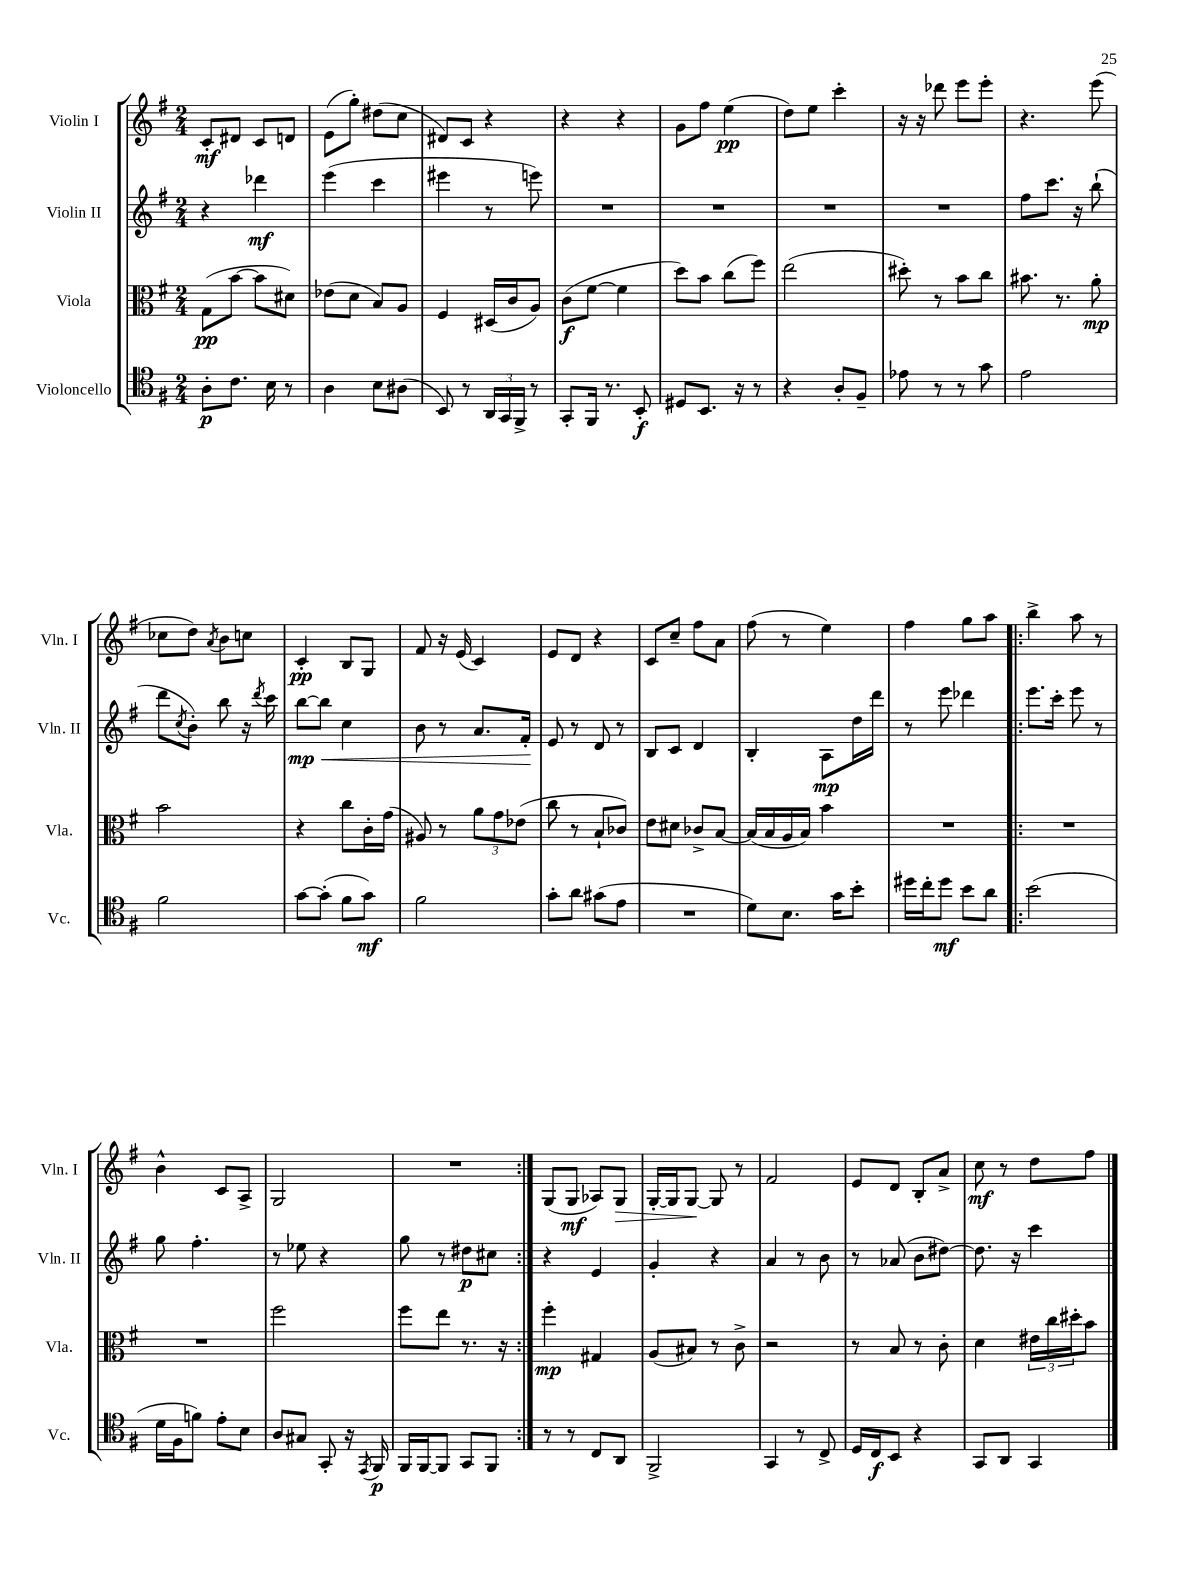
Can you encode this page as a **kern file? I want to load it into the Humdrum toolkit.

**kern	**dynam	**kern	**dynam	**kern	**dynam	**kern	**dynam
*part4	*part4	*part3	*part3	*part2	*part2	*part1	*part1
*staff4	*staff4	*staff3	*staff3	*staff2	*staff2	*staff1	*staff1
*I"Violoncello	*	*I"Viola	*	*I"Violin II	*	*I"Violin I	*
*I'Vc.	*	*I'Vla.	*	*I'Vln. II	*	*I'Vln. I	*
*clefC4	*	*clefC3	*	*clefG2	*	*clefG2	*
*k[f#]	*	*k[f#]	*	*k[f#]	*	*k[f#]	*
*M2/4	*	*M2/4	*	*M2/4	*	*M2/4	*
=1	=1	=1	=1	=1	=1	=1	=1
8A'\L	p	(8G\L	pp	4r	.	8c'/L	mf
8.c\J	.	[8b\J	.	.	.	8d#X/J	.
.	.	8b\L]	.	4ddd-X\	mf	8c/L	.
16B\	.	.	.	.	.	.	.
8r	.	8d#X\J)	.	.	.	8dn/J	.
=2	=2	=2	=2	=2	=2	=2	=2
4A\	.	(8e-X\L	.	(4eee\	.	(8e\L	.
.	.	8d\J	.	.	.	8gg'\J)	.
8B\L	.	8B/L)	.	4ccc\	.	(8dd#X\L	.
(8A#X\J	.	8A/J	.	.	.	8cc\J	.
=3	=3	=3	=3	=3	=3	=3	=3
8BB/)	.	4F#/	.	4eee#X\	.	8d#X/L)	.
8r	.	.	.	.	.	8c/J	.
24AA/LL	.	(16D#X/LL	.	8r	.	4r	.
24GG/	.	.	.	.	.	.	.
.	.	16c/J	.	.	.	.	.
24FF#^/JJ	.	.	.	.	.	.	.
8r	.	8A/J)	.	8eeen\)	.	.	.
=4	=4	=4	=4	=4	=4	=4	=4
8GG'/L	.	(8c\L	f	2r	.	4r	.
16FF#/Jk	.	[8f#\J	.	.	.	.	.
8.r	.	.	.	.	.	.	.
.	.	4f#\]	.	.	.	4r	.
8BB'/	f	.	.	.	.	.	.
=5	=5	=5	=5	=5	=5	=5	=5
8D#X/L	.	8dd\L)	.	2r	.	8g\L	.
8.BB/J	.	8b\J	.	.	.	8ff#\J	.
.	.	(8cc\L	.	.	.	(4ee\	pp
16r	.	.	.	.	.	.	.
8r	.	8ff#\J)	.	.	.	.	.
=6	=6	=6	=6	=6	=6	=6	=6
4r	.	(2ee\	.	2r	.	8dd\L)	.
.	.	.	.	.	.	8ee\J	.
8A'/L	.	.	.	.	.	4ccc'\	.
8F#~/J	.	.	.	.	.	.	.
=7	=7	=7	=7	=7	=7	=7	=7
8e-X\	.	8dd#X'\)	.	2r	.	16r	.
.	.	.	.	.	.	16r	.
8r	.	8r	.	.	.	8ddd-X\	.
8r	.	8b\L	.	.	.	8eee\L	.
8g\	.	8cc\J	.	.	.	8eee'\J	.
=8	=8	=8	=8	=8	=8	=8	=8
2e\	.	8.b#X\	.	8ff#\L	.	4.r	.
.	.	.	.	8.ccc\J	.	.	.
.	.	8.r	.	.	.	.	.
.	.	.	.	16r	.	.	.
.	.	8a'\	mp	(8bb`\	.	(8eee\	.
!!LO:LB:g=z
=9	=9	=9	=9	=9	=9	=9	=9
2f#\	.	2b\	.	8ddd\L	.	8cc-X\L	.
.	.	.	.	8qcc/	.	.	.
.	.	.	.	8b'\J)	.	8dd\J)	.
.	.	.	.	.	.	8qa/	.
.	.	.	.	8bb\	.	8b\L	.
.	.	.	.	16r	.	8ccn\J	.
.	.	.	.	8qddd/	.	.	.
.	.	.	.	16ccc\	.	.	.
=10	=10	=10	=10	=10	=10	=10	=10
!	!	!	!	!	!LO:HP:b	!	!
[8g\L	.	4r	.	[8bb\L	< mp	4c'/	pp
(8g'\J]	.	.	.	8bb\J]	.	.	.
8f#\L	.	8cc\L	.	4cc\	.	8B/L	.
8g\J)	mf	16c'\L	.	.	.	8G/J	.
.	.	(16g\JJ	.	.	.	.	.
=11	=11	=11	=11	=11	=11	=11	=11
2f#\	.	8A#X/)	.	8b\	.	8f#/	.
.	.	8r	.	8r	.	16r	.
.	.	.	.	.	.	(16e/	.
.	.	12a\L	.	8.a/L	.	4c/)	.
.	.	12g\	.	.	.	.	.
.	.	(12e-X\J	.	.	.	.	.
.	.	.	.	16f#'/Jk	.	.	.
.	.	.	.	.	[	.	.
=12	=12	=12	=12	=12	=12	=12	=12
8g'\L	.	8cc\	.	8e/	.	8e/L	.
8a\J	.	8r	.	8r	.	8d/J	.
(8g#X\L	.	8B`/L	.	8d/	.	4r	.
8e\J	.	8c-X/J)	.	8r	.	.	.
=13	=13	=13	=13	=13	=13	=13	=13
2r	.	8e\L	.	8B/L	.	8c/L	.
.	.	8d#X\J	.	8c/J	.	8cc~/J	.
.	.	8c-X^/L	.	4d/	.	8ff#\L	.
.	.	[8B/J	.	.	.	8a\J	.
=14	=14	=14	=14	=14	=14	=14	=14
8d\L)	.	(16B/LL]	.	4B'/	.	(8ff#\	.
.	.	16B/	.	.	.	.	.
8.B\J	.	16A/	.	.	.	8r	.
.	.	16B/JJ)	.	.	.	.	.
.	.	4b\	.	8A\L	mp	4ee\)	.
16g\KL	.	.	.	.	.	.	.
8b'\J	.	.	.	16dd\L	.	.	.
.	.	.	.	16ddd\JJ	.	.	.
=15	=15	=15	=15	=15	=15	=15	=15
16dd#X\LL	.	2r	.	8r	.	4ff#\	.
16cc'\J	.	.	.	.	.	.	.
8dd#\J	mf	.	.	8eee\	.	.	.
8b\L	.	.	.	4ddd-X\	.	8gg\L	.
8a\J	.	.	.	.	.	8aa\J	.
=16!|:	=16!|:	=16!|:	=16!|:	=16!|:	=16!|:	=16!|:	=16!|:
(2b\	.	2r	.	8.eee\L	.	4bb^\	.
.	.	.	.	16ccc'\Jk	.	.	.
.	.	.	.	8eee\	.	8aa\	.
.	.	.	.	8r	.	8r	.
!!LO:LB:g=z
=17	=17	=17	=17	=17	=17	=17	=17
16d\LL	.	2r	.	8gg\	.	4b^^\	.
16F#\J	.	.	.	.	.	.	.
8fn\J)	.	.	.	4.ff#'\	.	.	.
8e'\L	.	.	.	.	.	8c/L	.
8B\J	.	.	.	.	.	8A^/J	.
=18	=18	=18	=18	=18	=18	=18	=18
8A/L	.	2ff#\	.	8r	.	2G/	.
8G#X/J	.	.	.	8ee-X\	.	.	.
8GG'/	.	.	.	4r	.	.	.
16r	.	.	.	.	.	.	.
8qEE/	.	.	.	.	.	.	.
16FF#/	p	.	.	.	.	.	.
=19	=19	=19	=19	=19	=19	=19	=19
16FF#/LL	.	8ff#\L	.	8gg\	.	2r	.
[16FF#/J	.	.	.	.	.	.	.
8FF#/J]	.	8ee\J	.	8r	.	.	.
8GG/L	.	8.r	.	8dd#X\L	p	.	.
8FF#/J	.	.	.	8cc#X\J	.	.	.
.	.	16r	.	.	.	.	.
=20:|!	=20:|!	=20:|!	=20:|!	=20:|!	=20:|!	=20:|!	=20:|!
8r	.	4ff#'\	mp	4r	.	(8G/L	.
8r	.	.	.	.	.	8G/J	mf
8C/L	.	4G#X/	.	4e/	.	8A-X/L)	.
!	!	!	!	!	!	!	!LO:HP:b
8AA/J	.	.	.	.	.	8G/J	>
=21	=21	=21	=21	=21	=21	=21	=21
2FF#^/	.	(8A/L	.	4g'/	.	[16G'/LL	.
.	.	.	.	.	.	16G/J]	.
.	.	8B#X/J)	.	.	.	[8G/J	.
.	.	8r	.	4r	.	8G/]	]
.	.	8c^\	.	.	.	8r	.
=22	=22	=22	=22	=22	=22	=22	=22
4GG/	.	2r	.	4a/	.	2f#/	.
8r	.	.	.	8r	.	.	.
8C^/	.	.	.	8b\	.	.	.
=23	=23	=23	=23	=23	=23	=23	=23
16D/LL	.	8r	.	8r	.	8e/L	.
16C/J	f	.	.	.	.	.	.
8BB/J	.	8B/	.	(8a-X/	.	8d/J	.
4r	.	8r	.	8b\L	.	8B'/L	.
.	.	8c'\	.	[8dd#X\J)	.	8a^/J	.
=24	=24	=24	=24	=24	=24	=24	=24
8GG/L	.	4d\	.	8.dd#\]	.	8cc\	mf
8AA/J	.	.	.	.	.	8r	.
.	.	.	.	16r	.	.	.
4GG/	.	24e#X\LL	.	4ccc\	.	8dd\L	.
.	.	24cc\	.	.	.	.	.
.	.	24dd#X'\J	.	.	.	.	.
.	.	8b\J	.	.	.	8ff#\J	.
==	==	==	==	==	==	==	==
*-	*-	*-	*-	*-	*-	*-	*-
